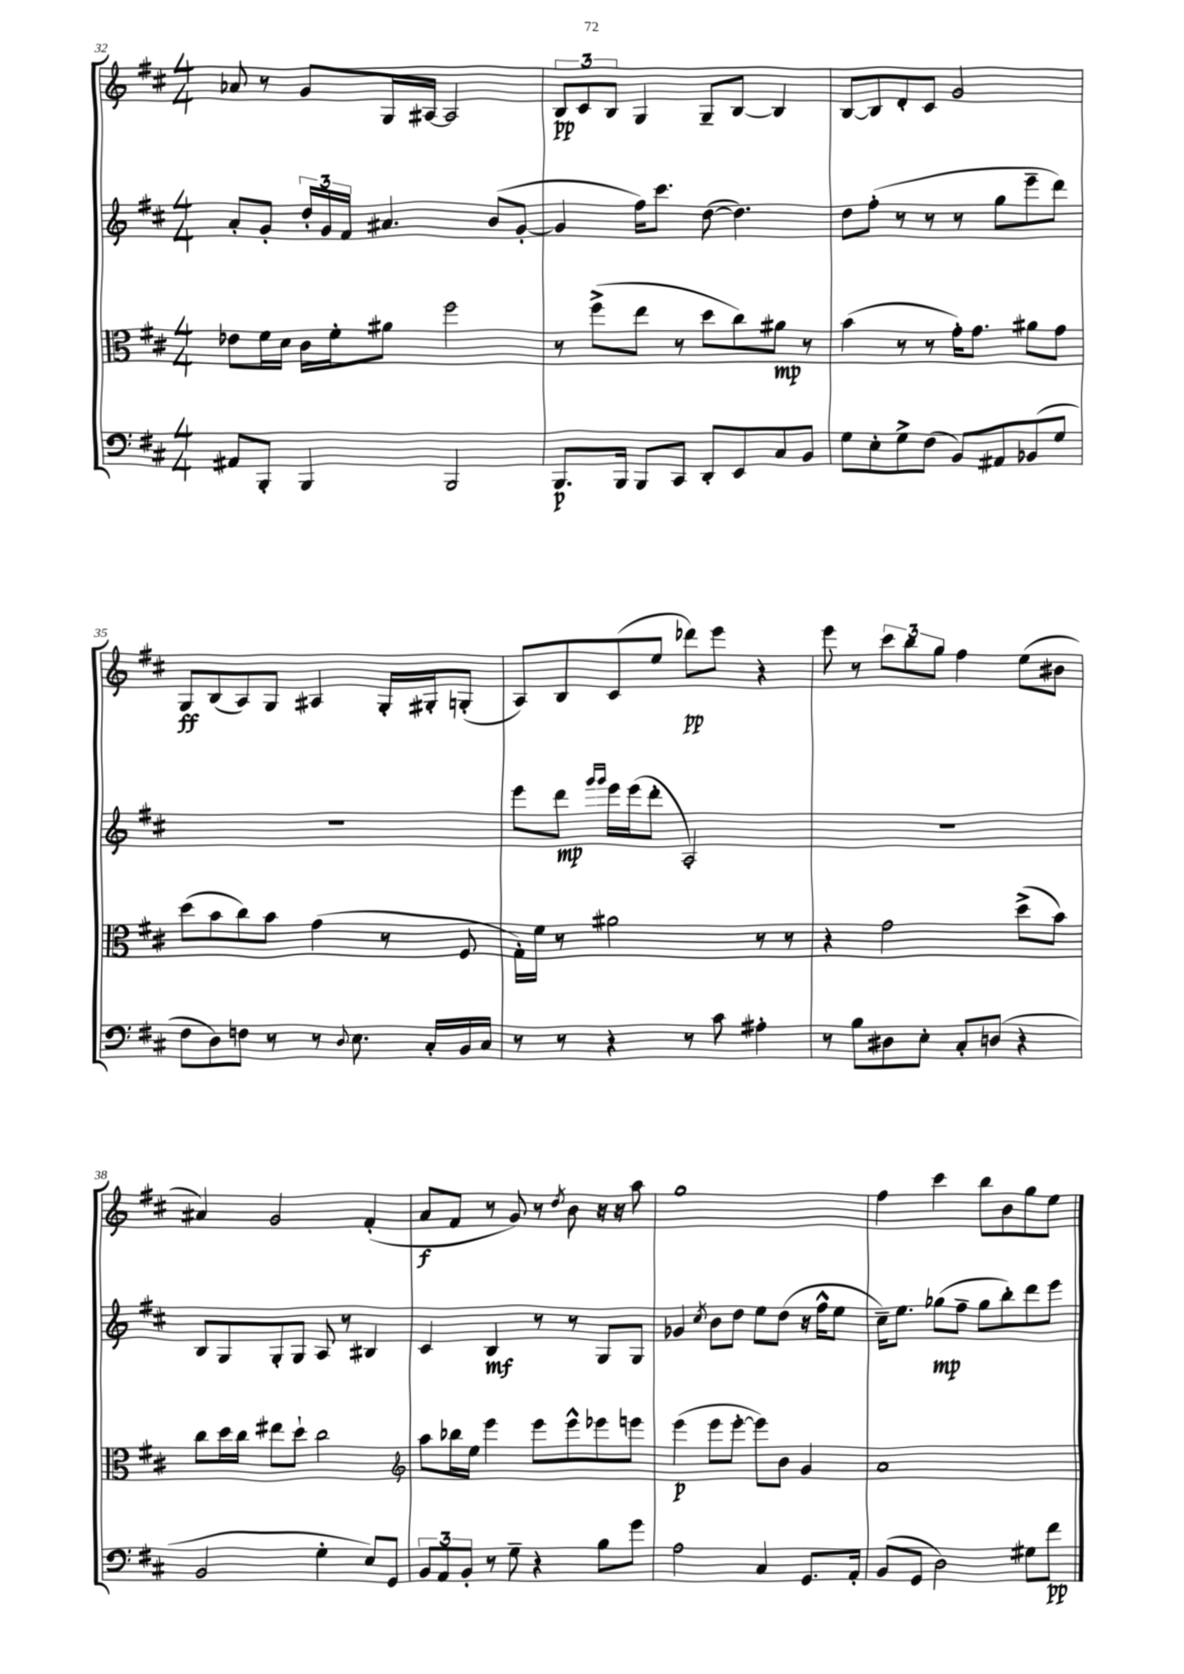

**kern	**kern	**kern	**kern
*staff4	*staff3	*staff2	*staff1
*clefF4	*clefC3	*clefG2	*clefG2
*k[f#c#]	*k[f#c#]	*k[f#c#]	*k[f#c#]
*M4/4	*M4/4	*M4/4	*M4/4
8AA#	8e-	8a'	8a-
8BBB'	16f#	8g'	8r
.	16d	.	.
4BBB	16c#	24dd'	8g
.	.	24g	.
.	16f#'	.	.
.	.	24f#	.
.	8a#	4.a#	16G
.	.	.	[16A#
2BBB	2ff#	.	2A#]
.	.	(8b	.
.	.	[8g'	.
=	=	=	=
8.BBB	8r	4g]	12B
.	.	.	12c#
.	(8ff#^	.	.
.	.	.	12B
16BBB	.	.	.
8BBB	8ee	16ff#)	4G
.	.	8.ccc#	.
8CC#	8r	.	.
8DD'	8dd	([8dd	8G~
8EE	8cc#)	4.dd])	[8B
8C#	8a#	.	4B]
8BB	8r	.	.
=	=	=	=
8G	(4b	8dd	[8B
8E'	.	(8ff#'	8B]
8G^	8r	8r	8d'
(8F#	8r	8r	8c#
8BB)	16g')	8r	2g
.	8.g	.	.
8AA#	.	8gg	.
(8BB-	8a#	8eee~	.
8G	8g	8ddd)	.
=	=	=	=
8F#	(8dd	1r	8G
8D)	8b	.	(8B
8F	8cc#)	.	8A)
8r	8b	.	8G
8r	(4g	.	4A#
8qqD	.	.	.
8.E	.	.	.
.	8r	.	16G'
16C#'	.	.	16G#'
16BB	8F#	.	(8G'
16C#	.	.	.
=	=	=	=
8r	16G')	8eee	8A)
.	16f#	.	.
8r	8r	8ddd	8B
.	.	16qqggg	.
.	.	16qqggg	.
4r	2a#	16eee	(8c#
.	.	(16eee	.
.	.	8ddd'	8ee
8r	.	2A')	8ddd-)
8c#	.	.	8eee
4A#'	8r	.	4r
.	8r	.	.
=	=	=	=
8r	4r	1r	8eee
8B	.	.	8r
8D#	2g	.	12ccc#
.	.	.	12bb
8E'	.	.	.
.	.	.	12gg
8C#'	.	.	4ff#
(8D	.	.	.
4r	(8dd^	.	(8ee
.	8b)	.	8b#
=	=	=	=
2BB	8cc#	8B	4a#)
.	16dd	8G	.
.	16cc#	.	.
.	8ee#	8G'	2g
.	8dd`	8G	.
4G'	2cc#	8A	.
.	.	8r	.
8E)	.	4B#	(4f#'
8GG	.	.	.
=	=	=	=
*	*clefG2	*	*
12BB	8aa	4c#	8a
12AA	.	.	.
.	16bb-	.	8f#
12BB'	.	.	.
.	16ee	.	.
8r	4eee	4B	8r
8G~	.	.	8g)
4r	8eee	8r	8r
.	.	.	8qdd
.	8eee^^	8r	8b
8B	8eee-	8G	16r
.	.	.	16r
8g	8eee	8G	8aa
=	=	=	=
2A	(4eee	4g-	1gg
.	.	8qcc#	.
.	8eee	8b	.
.	[8eee'	8dd	.
4C#	8eee])	8ee	.
.	8b	(8dd	.
8.GG	4g	16r	.
.	.	16ff#^^	.
.	.	8ee	.
16AA'	.	.	.
=	=	=	=
(8BB	1a	16cc#~)	4ff#
.	.	8.ee	.
8GG	.	.	.
2D)	.	(8gg-	4ccc#
.	.	8ff#~	.
.	.	8gg-	8bb
.	.	8bb')	8b
8G#	.	8ddd	8gg
8f#	.	8eee	8ee
==	==	==	==
*-	*-	*-	*-
